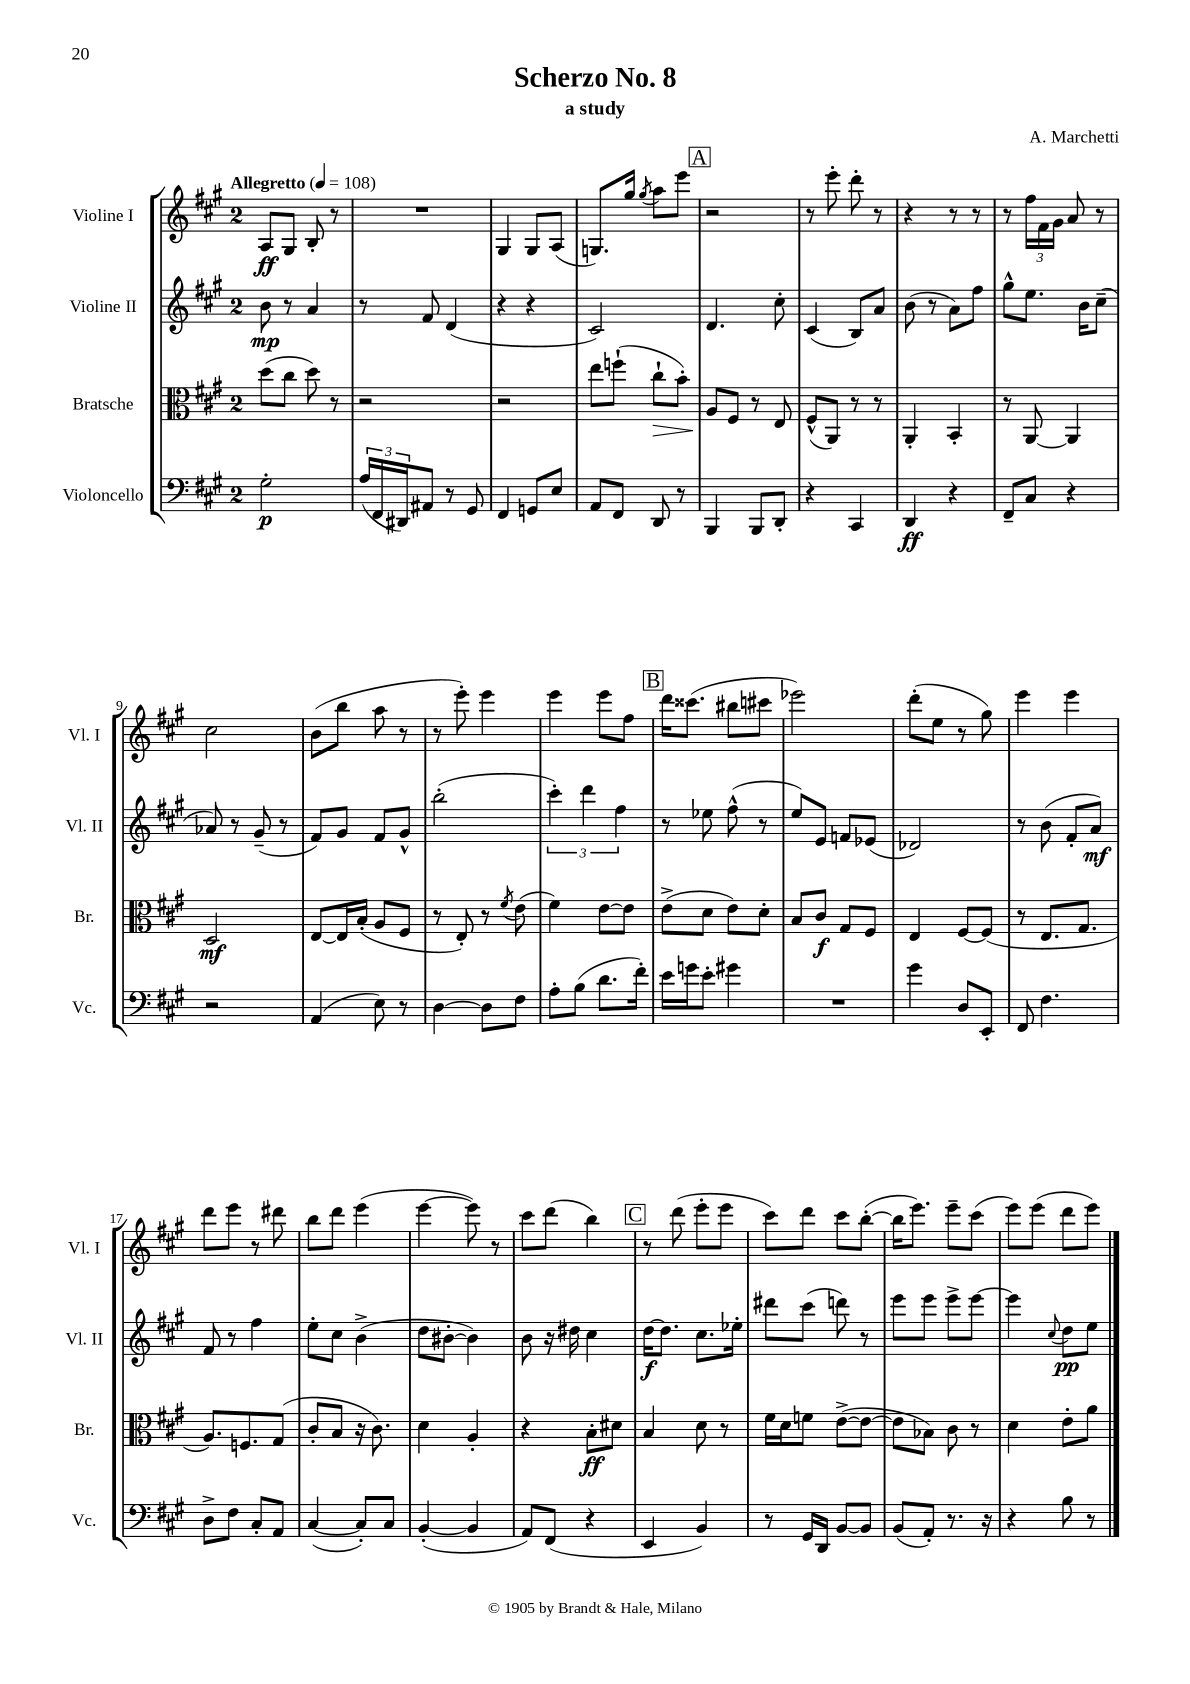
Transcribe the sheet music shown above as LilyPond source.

\header { title = "Scherzo No. 8" composer = "A. Marchetti" subtitle = "a study" }
<<
\new StaffGroup <<
\new Staff = "s0" \with { instrumentName = "Violine I" shortInstrumentName = "Vl. I" } {
    \clef treble \key a \major \once \override Staff.TimeSignature.style = #'single-digit \time 2/4 \tempo "Allegretto" 4 = 108
    a8\ff gis8 b8-. r8 |
    R2 |
    gis4 gis8 a8( |
    g8.) gis''16 \acciaccatura { gis''8 } a''8 e'''8 |
    \mark \markup { \box "A" } r2 |
    r8 e'''8-. d'''8-. r8 |
    r4 r8 r8 |
    r8 \tuplet 3/2 { fis''16 fis'16 gis'16 } a'8 r8 |
    cis''2 |
    b'8( b''8 a''8 r8 |
    r8 e'''8-.) e'''4 |
    e'''4 e'''8 fis''8 |
    \mark \markup { \box "B" } d'''16 cisis'''8.( bis''8 cis'''8 |
    ees'''2) |
    d'''8-.( e''8 r8 gis''8) |
    e'''4 e'''4 |
    d'''8 e'''8 r8 dis'''8 |
    b''8 d'''8 e'''4( |
    e'''4~ e'''8) r8 |
    cis'''8 d'''8( b''4) |
    \mark \markup { \box "C" } r8 d'''8( e'''8-. e'''8 |
    cis'''8) d'''8 cis'''8 b''8~-.( |
    b''16 e'''8.) e'''8-- cis'''8( |
    e'''8) e'''8( d'''8 e'''8) \bar "|." |
}
\new Staff = "s1" \with { instrumentName = "Violine II" shortInstrumentName = "Vl. II" } {
    \clef treble \key a \major \once \override Staff.TimeSignature.style = #'single-digit \time 2/4
    b'8\mp r8 a'4 |
    r8 fis'8 d'4( |
    r4 r4 |
    cis'2) |
    \mark \markup { \box "A" } d'4. cis''8-. |
    cis'4( b8) a'8 |
    b'8( r8 a'8) fis''8 |
    gis''8-^ e''8. b'16 cis''8--( |
    aes'8) r8 gis'8--( r8 |
    fis'8) gis'8 fis'8 gis'8-^ |
    b''2-.( |
    \tuplet 3/2 { cis'''4-.) d'''4 fis''4 } |
    \mark \markup { \box "B" } r8 ees''8 fis''8-^( r8 |
    e''8) e'8 f'8 ees'8( |
    des'2) |
    r8 b'8( fis'8-. a'8\mf) |
    fis'8 r8 fis''4 |
    e''8-. cis''8 b'4->( |
    d''8 bis'8~-. bis'4) |
    b'8 r16 dis''16 cis''4 |
    \mark \markup { \box "C" } d''16~\f d''8. cis''8. ees''16-. |
    dis'''8 cis'''8( d'''8) r8 |
    e'''8 e'''8 e'''8-> e'''8~ |
    e'''4 \appoggiatura { cis''8 } d''8\pp e''8 \bar "|." |
}
\new Staff = "s2" \with { instrumentName = "Bratsche" shortInstrumentName = "Br." } {
    \clef alto \key a \major \once \override Staff.TimeSignature.style = #'single-digit \time 2/4
    d''8( cis''8 d''8) r8 |
    r2 |
    r2 |
    e''8 f''8-!( cis''8-!\> b'8-.) |
    \mark \markup { \box "A" } a8\! fis8 r8 e8 |
    fis8-^( a,8) r8 r8 |
    a,4-. b,4-. |
    r8 a,8~ a,4 |
    d2\mf |
    e8~ e16 b16-.( a8 fis8 |
    r8 e8-.) r8 \acciaccatura { fis'8 } e'8( |
    fis'4) e'8~ e'8 |
    \mark \markup { \box "B" } e'8->( d'8 e'8) d'8-. |
    b8 cis'8\f gis8 fis8 |
    e4 fis8~ fis8( |
    r8 e8. gis8. |
    a8.) f8. gis8( |
    cis'8-. b8 r16 cis'8.) |
    d'4 a4-. |
    r4 b8-.\ff dis'8 |
    \mark \markup { \box "C" } b4 d'8 r8 |
    fis'16 d'16 f'8 e'8~->( e'8~ |
    e'8 bes8) cis'8 r8 |
    d'4 e'8-. a'8 \bar "|." |
}
\new Staff = "s3" \with { instrumentName = "Violoncello" shortInstrumentName = "Vc." } {
    \clef bass \key a \major \once \override Staff.TimeSignature.style = #'single-digit \time 2/4
    gis2-.\p |
    \tuplet 3/2 { a16( fis,16 dis,16) } ais,8 r8 gis,8 |
    fis,4 g,8 e8 |
    a,8 fis,8 d,8 r8 |
    \mark \markup { \box "A" } b,,4 b,,8 d,8-. |
    r4 cis,4 |
    d,4\ff r4 |
    fis,8-- cis8 r4 |
    r2 |
    a,4( e8) r8 |
    d4~ d8 fis8 |
    a8-. b8( d'8. fis'16-.) |
    \mark \markup { \box "B" } e'16 g'16 e'8-. gis'4 |
    R2 |
    gis'4 d8 e,8-. |
    fis,8 fis4. |
    d8-> fis8 cis8-. a,8 |
    cis4~( cis8-.) cis8 |
    b,4~-.( b,4 |
    a,8) fis,8( r4 |
    \mark \markup { \box "C" } e,4 b,4) |
    r8 gis,16 d,16 b,8~ b,8 |
    b,8( a,8-.) r8. r16 |
    r4 b8 r8 \bar "|." |
}
>>
>>
